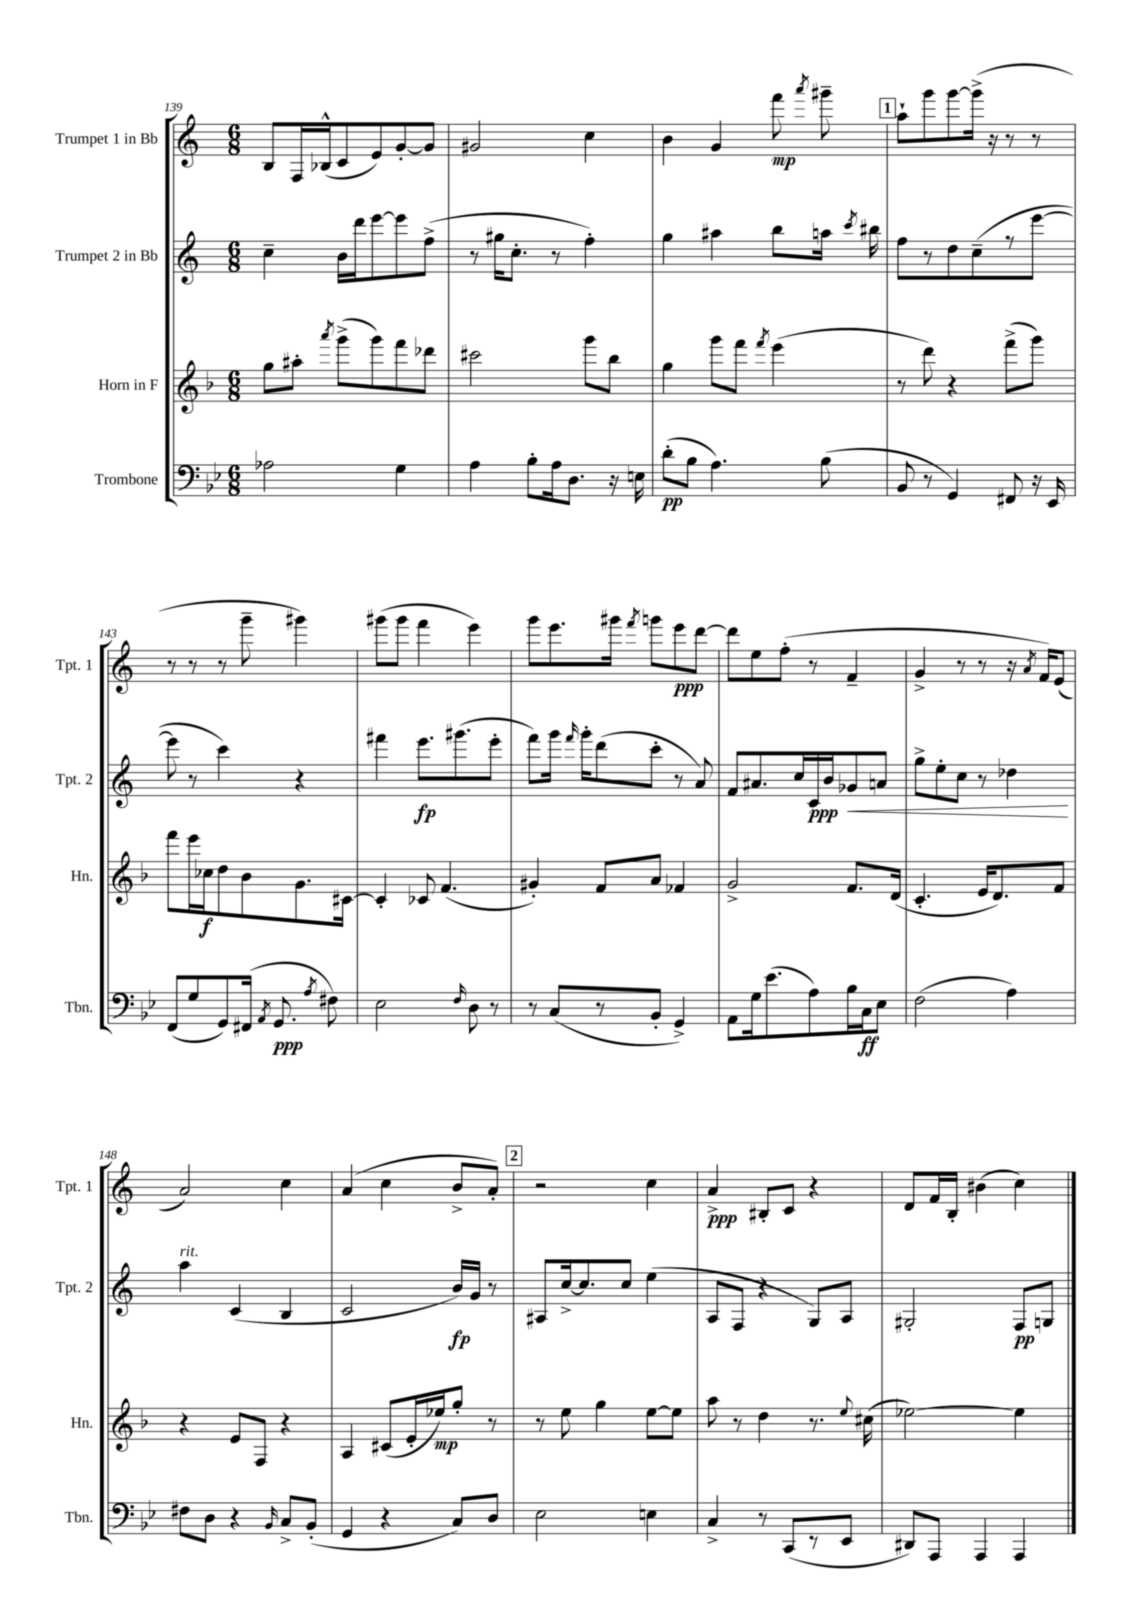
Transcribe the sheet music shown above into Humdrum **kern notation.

**kern	**dynam	**kern	**dynam	**kern	**dynam	**kern	**dynam
*part4	*part4	*part3	*part3	*part2	*part2	*part1	*part1
*staff4	*staff4	*staff3	*staff3	*staff2	*staff2	*staff1	*staff1
*I"Trombone	*	*I"Horn in F	*	*I"Trumpet 2 in Bb	*	*I"Trumpet 1 in Bb	*
*I'Tbn.	*	*I'Hn.	*	*I'Tpt. 2	*	*I'Tpt. 1	*
*clefF4	*	*clefG2	*	*clefG2	*	*clefG2	*
*k[b-e-]	*	*k[b-]	*	*k[]	*	*k[]	*
*M6/8	*	*M6/8	*	*M6/8	*	*M6/8	*
=139	=139	=139	=139	=139	=139	=139	=139
2A-X\	.	8gg\L	.	4cc~\	.	8B/L	.
.	.	8aa#X'\J	.	.	.	16F/L	.
.	.	.	.	.	.	(16B-X^^/J	.
.	.	8qaaa/	.	.	.	.	.
.	.	(8ggg^\L	.	16b\LL	.	8c/	.
.	.	.	.	16ddd\J	.	.	.
.	.	8ggg\)	.	[8eee\	.	8e/)	.
4G\	.	8fff\	.	8eee\]	.	[8g'/	.
.	.	8ddd-X\J	.	(8ff^\J	.	8g/J]	.
=140	=140	=140	=140	=140	=140	=140	=140
4A\	.	2ccc#X\	.	8r	.	2g#X/	.
.	.	.	.	16gg#X\KL	.	.	.
.	.	.	.	8.cc'\J	.	.	.
8B-'\L	.	.	.	.	.	.	.
16A\k	.	.	.	8r	.	.	.
8.D\J	.	.	.	.	.	.	.
.	.	8ggg\L	.	4ff'\)	.	4cc\	.
16r	.	8bb-\J	.	.	.	.	.
16En\	.	.	.	.	.	.	.
=141	=141	=141	=141	=141	=141	=141	=141
(8d'\L	pp	4gg\	.	4gg\	.	4b\	.
8B-\J	.	.	.	.	.	.	.
4.A\)	.	8ggg\L	.	4aa#X\	.	4g/	.
.	.	8fff\J	.	.	.	.	.
.	.	8qfff/	.	.	.	.	.
.	.	(4eee\	.	8bb\L	.	8fff\	mp
.	.	.	.	.	.	8qaaa/	.
(8B-\	.	.	.	16aan\Jk	.	8ggg#X~\	.
.	.	.	.	8qccc/	.	.	.
.	.	.	.	16bb#X\	.	.	.
!!LO:REH:place=s1:t=1
=142	=142	=142	=142	=142	=142	=142	=142
8BB-/	.	8r	.	8ff\L	.	8aa`\L	.
8r	.	8ddd\)	.	8r	.	8ggg\	.
4GG/)	.	4r	.	8dd\	.	[8ggg\	.
.	.	.	.	(8cc~\	.	(16ggg^\Jk]	.
.	.	.	.	.	.	16r	.
8FF#X/	.	(8fff^\L	.	8r	.	8r	.
16r	.	8ggg\J)	.	[8eee\J	.	8r	.
16EE-/	.	.	.	.	.	.	.
!!LO:LB:g=z
=143	=143	=143	=143	=143	=143	=143	=143
(8FF/L	.	8fff\L	.	8eee\]	.	8r	.
8G/	.	16eee\L	.	8r	.	8r	.
.	.	16cc-X\J	f	.	.	.	.
8GG/)	.	8dd\	.	4ccc\)	.	8r	.
(16FF#X/Jk	.	8b-\	.	.	.	8ggg~\	.
8qAA/	.	.	.	.	.	.	.
8.GG/	ppp	.	.	.	.	.	.
.	.	8.g\	.	4r	.	4ggg#X\)	.
8qA/	.	.	.	.	.	.	.
8F#X\)	.	.	.	.	.	.	.
.	.	[16c#X\Jk	.	.	.	.	.
=144	=144	=144	=144	=144	=144	=144	=144
2E-\	.	4c#'/]	.	4fff#X\	.	(8ggg#X\L	.
.	.	.	.	.	.	8ggg#\J	.
.	.	8c-X/	.	8.eee\L	fp	4fff\	.
.	.	(4.f/	.	.	.	.	.
.	.	.	.	(8.ggg#X\	.	.	.
16qqF/	.	.	.	.	.	.	.
8D\	.	.	.	.	.	4eee\)	.
8r	.	.	.	8eee'\J	.	.	.
=145	=145	=145	=145	=145	=145	=145	=145
8r	.	4g#X'/)	.	8fff\L)	.	8ggg\L	.
(8C/L	.	.	.	16ggg\Jk	.	8.eee\	.
.	.	.	.	16qqfff/	.	.	.
.	.	.	.	16ggg'\KL	.	.	.
8r	.	8f/L	.	(8ddd\	.	.	.
.	.	.	.	.	.	16ggg#X\Jk	.
.	.	.	.	.	.	8qfff/	.
8BB-'/J	.	8a/J	.	8ccc'\J	.	8gggn\L	.
4GG^/)	.	4f-X/	.	8r	.	8eee\	ppp
.	.	.	.	8a/)	.	[8ddd\J	.
=146	=146	=146	=146	=146	=146	=146	=146
8AA\L	.	2g^/	.	8f/L	.	8ddd\L]	.
16G\k	.	.	.	8.a#X/	.	8ee\	.
(8.e-\	.	.	.	.	.	.	.
.	.	.	.	.	.	(8ff'\J	.
.	.	.	.	16cc/L	.	.	.
8A\)	.	.	.	16c/	ppp	8r	.
.	.	.	.	16b/J	.	.	.
!	!	!	!	!	!LO:HP:b	!	!
16B-\L	.	8.f/L	.	8g-X/	<	4f~/	.
16C\J	ff	.	.	.	.	.	.
8E-\J	.	.	.	8an/J	.	.	.
.	.	(16d/Jk	.	.	.	.	.
=147	=147	=147	=147	=147	=147	=147	=147
(2F\	.	4.c'/	.	8gg^\L	.	4g^/	.
.	.	.	.	8ee'\	.	.	.
.	.	.	.	8cc\J	.	8r	.
.	.	16e/KL	.	8r	.	8r	.
.	.	8.d/)	.	.	.	.	.
4A\)	.	.	.	4dd-X\	.	16r	.
.	.	.	.	.	.	8qa/	.
.	.	.	.	.	.	16f/KL)	.
.	.	8f/J	.	.	.	(8e/J	.
.	.	.	.	.	[	.	.
!!LO:LB:g=z
=148	=148	=148	=148	=148	=148	=148	=148
!	!	!	!	!LO:TX:a:i:t=rit.	!	!	!
8F#X\L	.	4r	.	4aa\	.	2a/)	.
8D\J	.	.	.	.	.	.	.
4r	.	8e/L	.	(4c/	.	.	.
.	.	8F/J	.	.	.	.	.
16qqBB-/	.	.	.	.	.	.	.
8C^/L	.	4r	.	4B/	.	4cc\	.
(8BB-'/J	.	.	.	.	.	.	.
=149	=149	=149	=149	=149	=149	=149	=149
4GG/	.	4A/	.	2c/	.	(4a/	.
4r	.	(8c#X/L	.	.	.	4cc\	.
.	.	16e'/L	.	.	.	.	.
.	.	16ee-X/J)	mp	.	.	.	.
8C/L)	.	8gg'/J	.	16b/LL)	fp	8b^/L	.
.	.	.	.	16g/JJ	.	.	.
8D/J	.	8r	.	8r	.	8a'/J)	.
!!LO:REH:place=s1:t=2
=150	=150	=150	=150	=150	=150	=150	=150
2E-\	.	8r	.	8A#X/L	.	2r	.
.	.	8ee\	.	[16cc^/k	.	.	.
.	.	.	.	8.cc/]	.	.	.
.	.	4gg\	.	.	.	.	.
.	.	.	.	8cc/J	.	.	.
4En\	.	[8ee\L	.	(4ee\	.	4cc\	.
.	.	8ee\J]	.	.	.	.	.
=151	=151	=151	=151	=151	=151	=151	=151
4C^/	.	8aa\	.	8A/L	.	4a^/	ppp
.	.	8r	.	8F/J	.	.	.
8r	.	4dd\	.	4r	.	8B#X'/L	.
(8CC/L	.	.	.	.	.	8c/J	.
8r	.	8.r	.	8G/L)	.	4r	.
8EE-/J	.	.	.	8A/J	.	.	.
.	.	8qqee/	.	.	.	.	.
.	.	(16cc#X\	.	.	.	.	.
=152	=152	=152	=152	=152	=152	=152	=152
8DD#X/L)	.	[2ee-X\)	.	2G#X'/	.	8d/L	.
8AAA/J	.	.	.	.	.	16f/L	.
.	.	.	.	.	.	16B'/JJ	.
4AAA/	.	.	.	.	.	(4b#X\	.
4AAA/	.	4ee-\]	.	8F/L	pp	4cc\)	.
.	.	.	.	8Gn/J	.	.	.
==	==	==	==	==	==	==	==
*-	*-	*-	*-	*-	*-	*-	*-
